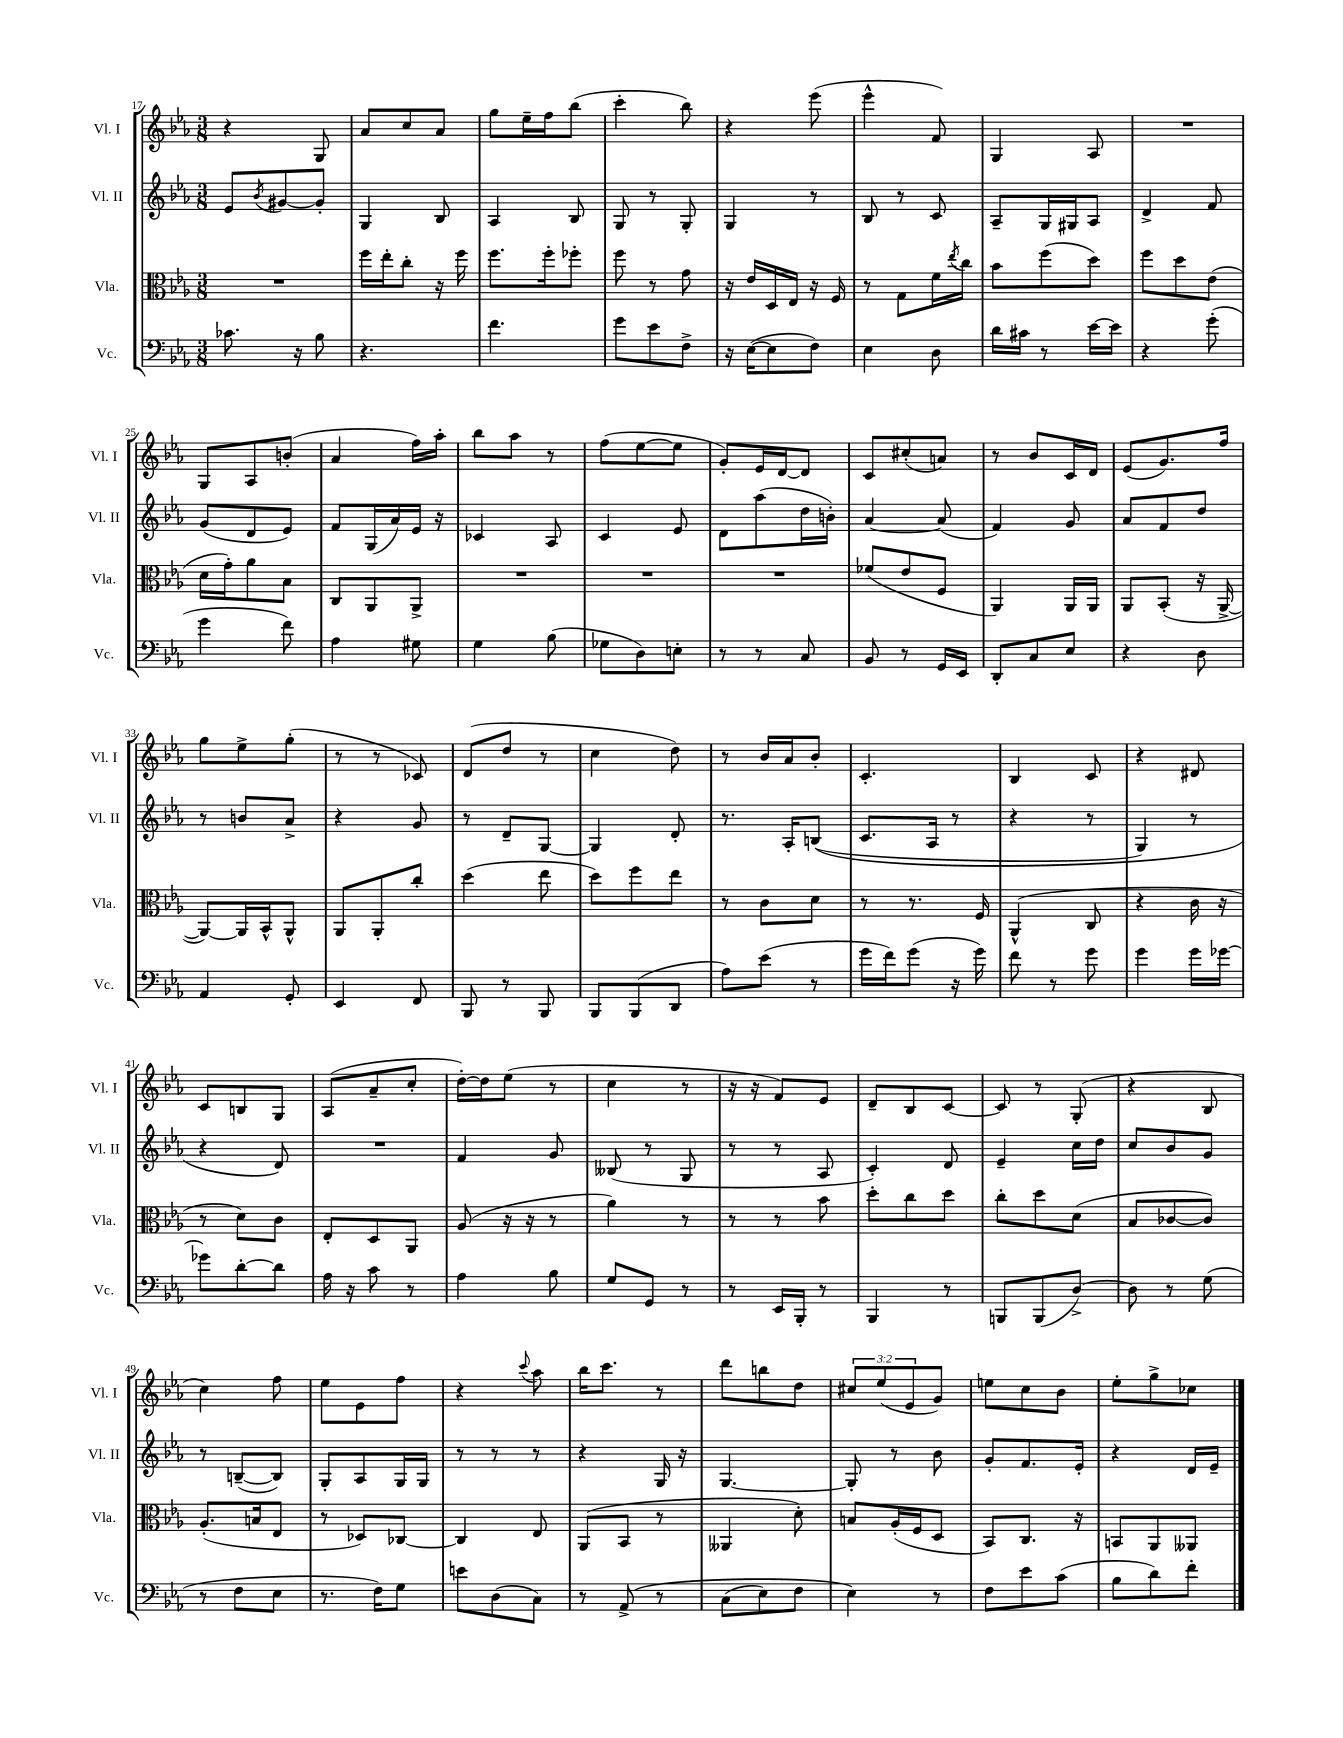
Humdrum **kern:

**kern	**kern	**kern	**kern
*part4	*part3	*part2	*part1
*staff4	*staff3	*staff2	*staff1
*I"Vc.	*I"Vla.	*I"Vl. II	*I"Vl. I
*I'Vc.	*I'Vla.	*I'Vl. II	*I'Vl. I
*clefF4	*clefC3	*clefG2	*clefG2
*k[b-e-a-]	*k[b-e-a-]	*k[b-e-a-]	*k[b-e-a-]
*M3/8	*M3/8	*M3/8	*M3/8
=17	=17	=17	=17
8.c-X\	4.r	8e-/L	4r
.	.	8qb-/	.
.	.	[8g#X/	.
16r	.	.	.
8B-\	.	8g#'/J]	8G/
=18	=18	=18	=18
4.r	16ff\LL	4G/	8a-/L
.	16ee-'\J	.	.
.	8cc'\J	.	8cc/
.	16r	8B-/	8a-/J
.	16ff\	.	.
=19	=19	=19	=19
4.f\	8.ff\L	4A-/	8gg\L
.	.	.	16ee-~\L
.	16ff'\k	.	16ff\J
.	8ff-X'\J	8B-/	(8bb-\J
=20	=20	=20	=20
8g\L	8ff\	8G/	4ccc'\
8e-\	8r	8r	.
8F^\J	8g\	8G'/	8bb-\)
=21	=21	=21	=21
16r	16r	4G/	4r
([16E-\KL	16e-/LL	.	.
8E-\]	16D/	.	.
.	16E-/JJ	.	.
8F\J)	16r	8r	(8eee-\
.	16F/	.	.
=22	=22	=22	=22
4E-\	8r	8B-/	4eee-^^\
.	8G\L	8r	.
8D\	16f\L	8c/	8f/)
.	8qee-/	.	.
.	16cc\JJ	.	.
=23	=23	=23	=23
16d\LL	8b-\L	8A-~/L	4G/
16c#X\JJ	.	.	.
8r	(8ff\	16G/L	.
.	.	16G#X/J	.
[16e-\LL	8dd\J)	8A-/J	8A-/
16e-\JJ]	.	.	.
=24	=24	=24	=24
4r	8ff\L	4d^/	4.r
.	8dd\	.	.
(8g'\	(8e-\J	8f/	.
!!LO:LB:g=z
=25	=25	=25	=25
4g\	16d\LL	(8g/L	8G/L
.	16g'\J)	.	.
.	8a-\	8d/	8A-/
8f\)	8B-\J	8e-/J)	(8bn'/J
=26	=26	=26	=26
4A-\	8C/L	8f/L	4a-/
.	8AA-/	(16G/L	.
.	.	16a-/)	.
8G#X\	8AA-^/J	16e-/JJ	16ff\LL)
.	.	16r	16aa-'\JJ
=27	=27	=27	=27
4G\	4.r	4c-X/	8bb-\L
.	.	.	8aa-\J
(8B-\	.	8A-/	8r
=28	=28	=28	=28
8G-X\L	4.r	4c/	(8ff\L
8D\)	.	.	[8ee-\
8En'\J	.	8e-/	8ee-\J]
=29	=29	=29	=29
8r	4.r	8d\L	8g'/L)
8r	.	(8aa-\	16e-/L
.	.	.	[16d/J
8C/	.	16dd\L	8d/J]
.	.	16bn'\JJ)	.
=30	=30	=30	=30
8BB-/	(8f-X/L	[4a-/	8c/L
8r	8e-/	.	(8cc#X'/
16GG/LL	8F/J	(8a-/]	8an/J)
16EE-/JJ	.	.	.
=31	=31	=31	=31
8DD'/L	4AA-/)	4f/)	8r
8C/	.	.	8b-/L
8E-/J	16AA-/LL	8g/	16c/L
.	16AA-/JJ	.	16d/JJ
=32	=32	=32	=32
4r	8AA-/L	8a-/L	(8e-/L
.	(8BB-'/J	8f/	8.g/)
8D\	16r	8dd/J	.
.	[16AA-^/	.	16ff/Jk
!!LO:LB:g=z
=33	=33	=33	=33
4AA-/	8AA-/L_)	8r	8gg\L
.	16AA-/L]	8bn/L	8ee-^\
.	16BB-^^/J	.	.
8GG'/	8AA-^^/J	8a-^/J	(8gg'\J
=34	=34	=34	=34
4EE-/	8AA-/L	4r	8r
.	8AA-'/	.	8r
8FF/	8cc'/J	8g/	8c-X/)
=35	=35	=35	=35
8BBB-/	(4dd\	8r	(8d/L
8r	.	8d~/L	8dd/J
8BBB-/	8ee-\	[8G/J	8r
=36	=36	=36	=36
8BBB-/L	8dd\L)	4G/]	4cc\
(8BBB-/	8ff\	.	.
8DD/J	8ee-\J	8d'/	8dd\)
=37	=37	=37	=37
8A-\L)	8r	8.r	8r
(8e-\J	8c\L	.	16b-/LL
.	.	16A-'/KL	16a-/J
8r	8d\J	((8Bn/J	8b-'/J
=38	=38	=38	=38
16g\LL	8r	8.c/L	4.c'/
16f\J)	.	.	.
(8g\J	8.r	.	.
.	.	16A-/Jk	.
16r	.	8r	.
16g\)	16F/	.	.
=39	=39	=39	=39
8f\	(4AA-^^/	4r	4B-/
8r	.	.	.
8g\	8C/	8r	8c/
=40	=40	=40	=40
4g\	4r	4G/)	4r
16g\LL	16c\	8r	8d#X/
[16g-X\JJ	16r	.	.
!!LO:LB:g=z
=41	=41	=41	=41
8g-X\L]	8r	4r	8c/L
[8d'\	8d\L)	.	8Bn/
8d\J]	8c\J	8d/)	8G/J
=42	=42	=42	=42
16A-\	8E-'/L	4.r	(8A-/L
16r	.	.	.
8c\	8D/	.	8a-~/
8r	8AA-/J	.	8cc'/J
=43	=43	=43	=43
4A-\	(8A-/	4f/	[16dd'\LL)
.	.	.	16dd\J]
.	16r	.	(8ee-\J
.	16r	.	.
8B-\	8r	8g/	8r
=44	=44	=44	=44
8G/L	4a-\)	(8B--X/	4cc\
8GG/J	.	8r	.
8r	8r	8G/	8r
=45	=45	=45	=45
8r	8r	8r	16r
.	.	.	16r
16EE-/LL	8r	8r	8f/L)
16BBB-'/JJ	.	.	.
8r	8b-\	8A-/	8e-/J
=46	=46	=46	=46
4BBB-/	8dd'\L	4c'/)	8d~/L
.	8cc\	.	8B-/
8r	8dd\J	8d/	[8c/J
=47	=47	=47	=47
8BBBn/L	8cc'\L	4e-~/	8c/]
(8BBB/	8dd\	.	8r
[8D^/J)	(8d\J	16cc\LL	(8G'/
.	.	16dd\JJ	.
=48	=48	=48	=48
8D\]	8B-/L	8cc/L	4r
8r	[8c-X/	8b-/	.
(8G\	8c-/J])	8g/J	8B-/
!!LO:LB:g=z
=49	=49	=49	=49
8r	(8.A-'/L	8r	4cc\)
8F\L	.	([8Bn~/L	.
.	16Bn/k	.	.
8E-\J	8E-/J	8B/J])	8ff\
=50	=50	=50	=50
8.r	8r	8G'/L	8ee-\L
.	8D-X/L)	8A-/	8e-\
16F\KL)	.	.	.
8G\J	[8C-X/J	16G/L	8ff\J
.	.	16G/JJ	.
=51	=51	=51	=51
8en\L	4C-/]	8r	4r
(8D\	.	8r	.
.	.	.	8qqccc/
8C\J)	8E-/	8r	8aa-\
=52	=52	=52	=52
8r	(8AA-/L	4r	16bb-\KL
.	.	.	8.ccc\J
(8AA-^/	8BB-/J	.	.
8r	8r	16G/	8r
.	.	16r	.
=53	=53	=53	=53
(8C\L	4AA--X/	[4.G/	8ddd\L
8E-\)	.	.	8bbn\
8F\J	8d'\)	.	8dd\J
=54	=54	=54	=54
4E-\)	8Bn/L	8G'/]	12cc#X/L
.	.	.	(12ee-/
.	(16A-'/L	8r	.
.	.	.	12e-/
.	16F/J	.	.
8r	8D/J	8b-\	8g/J)
=55	=55	=55	=55
8F\L	8BB-/L)	8g'/L	8een\L
8e-\	8.C/J	8.f/	8cc\
(8c\J	.	.	8b-\J
.	16r	16e-'/Jk	.
=56	=56	=56	=56
8B-\L	8BBn/L	4r	8ee-'\L
8d\)	8AA-/	.	8gg^\
8f'\J	8AA--X/J	16d/LL	8cc-X\J
.	.	16e-~/JJ	.
==	==	==	==
*-	*-	*-	*-
